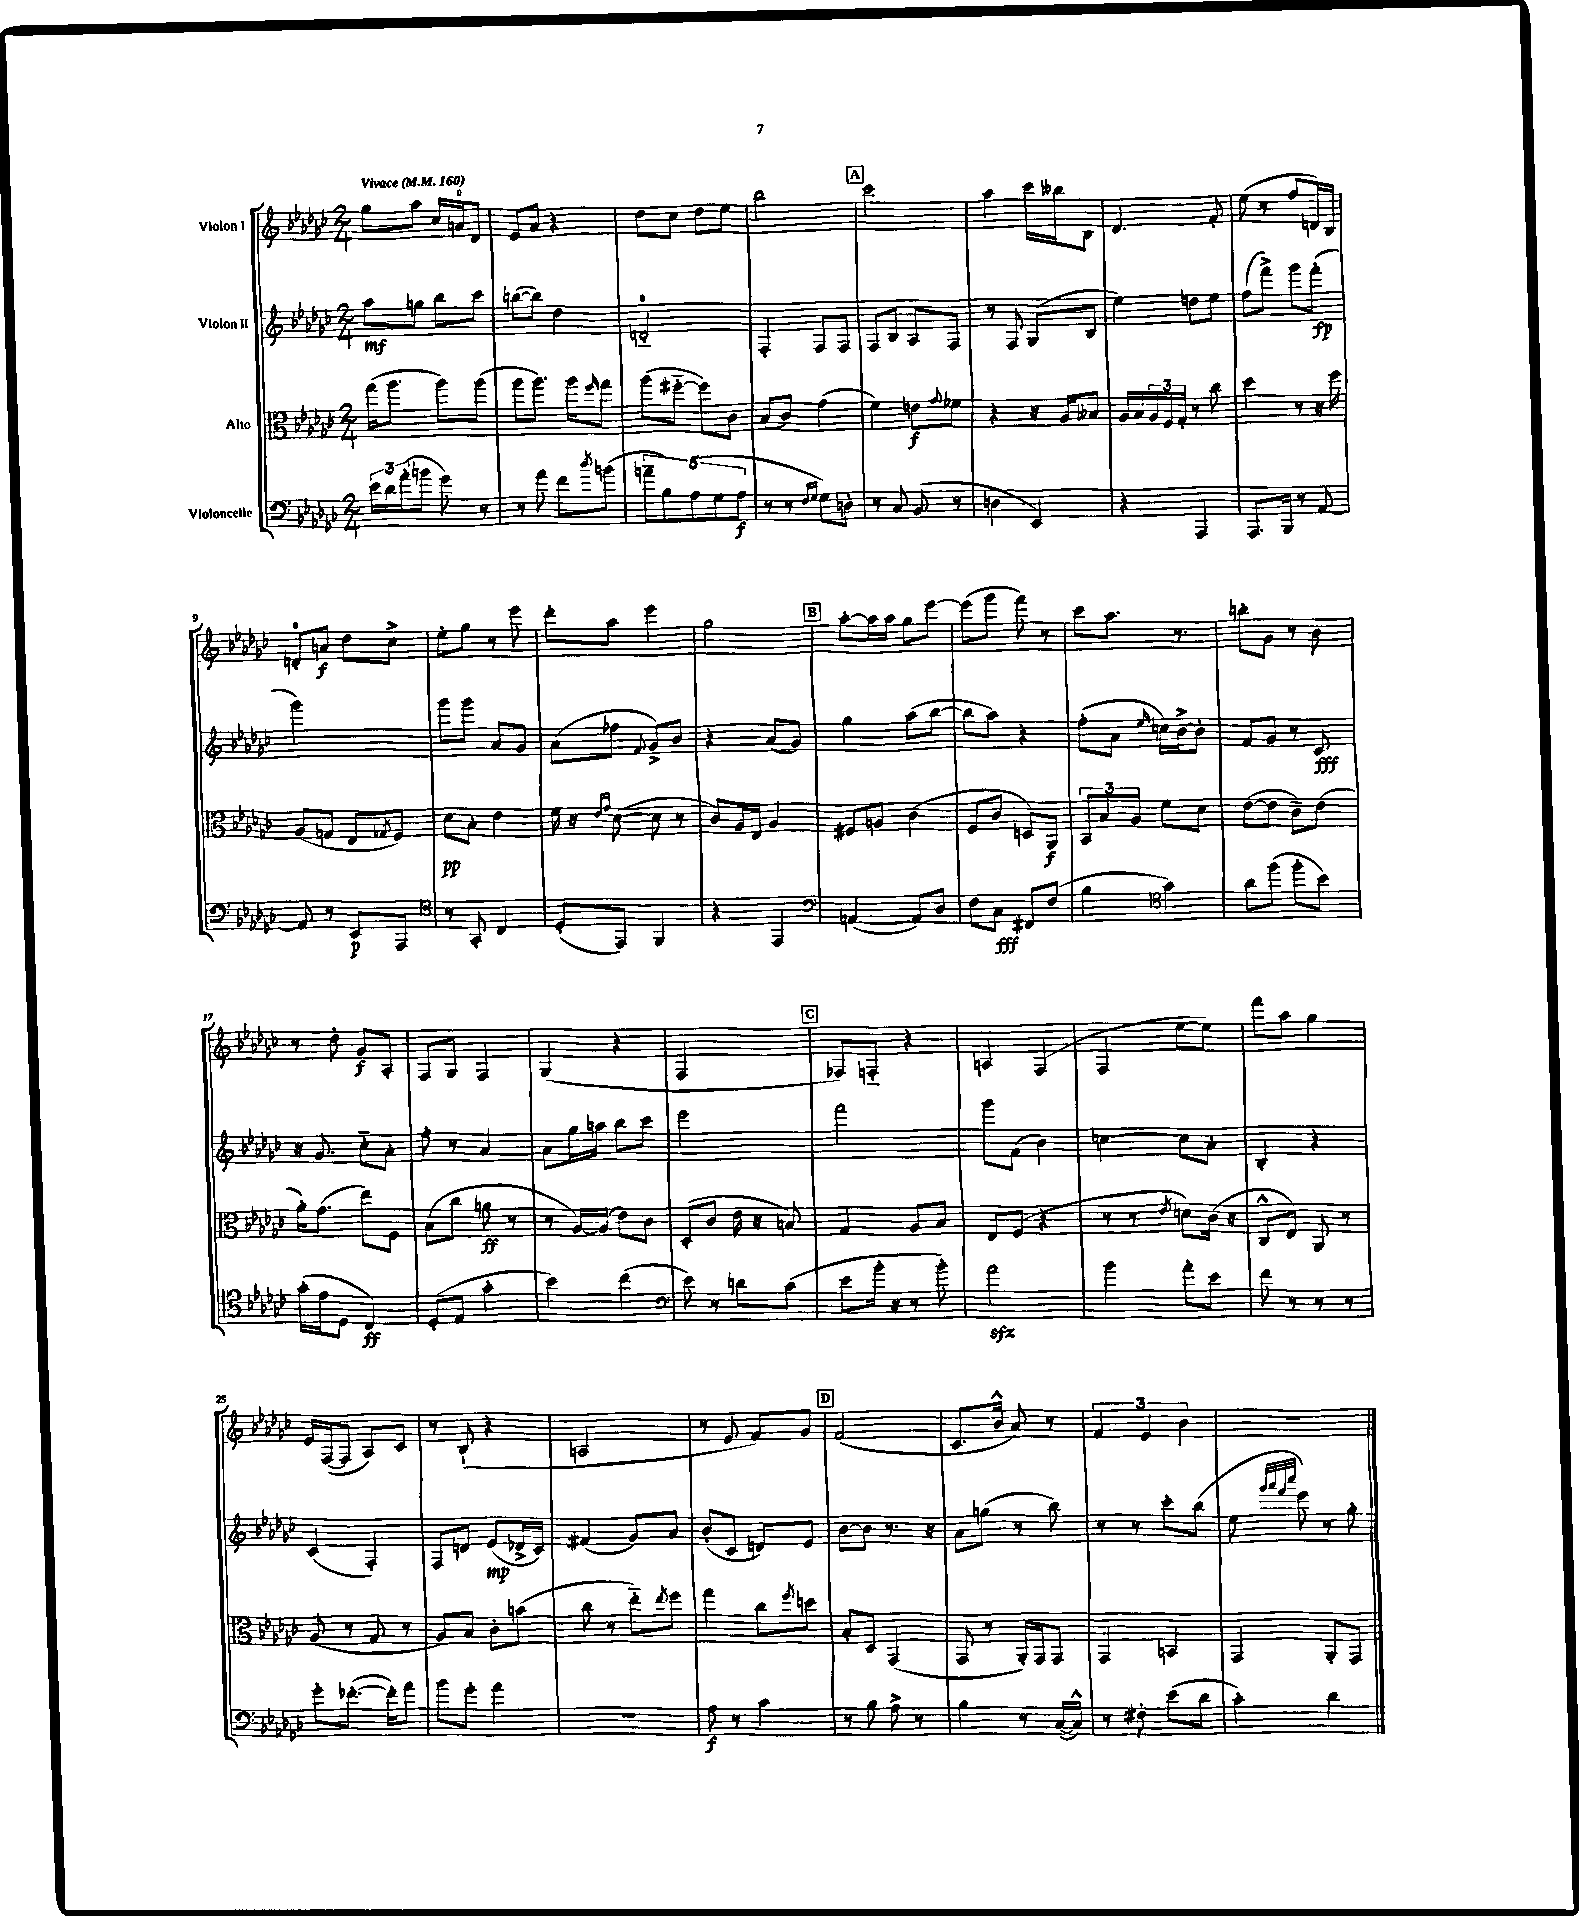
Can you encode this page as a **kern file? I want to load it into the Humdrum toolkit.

**kern	**kern	**kern	**kern
*staff4	*staff3	*staff2	*staff1
*clefF4	*clefC3	*clefG2	*clefG2
*k[b-e-a-d-g-c-]	*k[b-e-a-d-g-c-]	*k[b-e-a-d-g-c-]	*k[b-e-a-d-g-c-]
*M2/4	*M2/4	*M2/4	*M2/4
*MM160	*MM160	*MM160	*MM160
24e-	(16gg-	8aa-	8gg-
24d-	.	.	.
.	8.aa-	.	.
(24a-'	.	.	.
8b	.	8gg	8aa-
8g-)	8aa-)	8bb-	16cc-
.	.	.	16a
8r	(8aa-	8ccc-	8d-
=	=	=	=
8r	8aa-	([8bb	8e-
8a-	8.aa-)	8bb])	8a-
8f	.	4dd-	4r
.	16aa-	.	.
8qdd-	16qqff	.	.
(8b	8gg-	.	.
=	=	=	=
10a~	(8aa-	2d'~	8dd-
10B-)	.	.	.
.	[8ff#'~	.	8cc-
(10A-	.	.	.
.	8ff#])	.	8dd-
10G-	.	.	.
.	8c-	.	8ee-
10A-	.	.	.
=	=	=	=
8r	(8B-	4F'	2bb-
8r	8c-)	.	.
16qqF	.	.	.
16qqG-	.	.	.
8G-)	(4g-	8F	.
8D'	.	8F	.
=	=	=	=
8r	4f)	8F	2ccc-
8C-	.	8B-	.
(8BB-	8e	8A-	.
.	8qqg-	.	.
8r	8f-	8F	.
=	=	=	=
4D	4r	8r	4aa-
.	.	8F	.
4EE-)	16r	(8G-	16ccc-
.	16A-	.	16bb--
.	8B--	8B-	8B-
=	=	=	=
4r	16A-	4ee-)	4.d-
.	16B-	.	.
.	24A-	.	.
.	24F	.	.
.	24G-'	.	.
4AAA-	8r	8dd	.
.	8cc-	8ee-	8f'
=	=	=	=
8.AAA-	4dd-	(8ff	(8ee-
.	.	8fff^)	8r
16BBB-	.	.	.
8r	8r	8ggg-	8ff
[8AA-	16r	(8fff'	16d)
.	16ff	.	16B-
=	=	=	=
8AA-]	(8A-	2ggg-)	8d'
8r	8G	.	8a
8EE-	8E-	.	8dd-
.	8qG-	.	.
8AAA-	8F)	.	8cc-^
=	=	=	=
*clefC4	*	*	*
8r	8d-	8ggg-	8ee-'
8GG-'	8B-'	8ggg-	8gg-
4C-	4e-	8a-	8r
.	.	8g-	8eee-
=	=	=	=
(8D-'	16f	(8a-	8ddd-'
.	16r	.	.
.	16qqe-	.	.
.	16qqg-	.	.
8EE-)	([8d-	8ff-	8aa-
.	.	8qqf	.
4FF	8d-]	8g-^)	4eee-
.	8r	8b-	.
=	=	=	=
4r	8c-)	4r	2gg-
.	16A-	.	.
.	16E-	.	.
4EE-	4A-	(8a-	.
.	.	8g-)	.
=	=	=	=
*clefF4	*	*	*
([4AA	8F#	4gg-	[8aa-'
.	8A	.	16aa-]
.	.	.	16aa-
8AA])	(4c-	(8aa-	8gg-
8D-	.	[8bb-	[8eee-
=	=	=	=
8F	8F	8bb-]	(8eee-]
8C-	8c-	8aa-)	8ggg-
8FF#	8D)	4r	8fff)
(8F	8AA-	.	8r
=	=	=	=
4B-	12BB-	(8ff'	8ccc-
.	12B-	.	.
.	.	8a-	8.aa-
.	12A-	.	.
*clefC4	*	*	*
.	.	16qqee-	.
4g-)	8f	16cc)	.
.	.	[16b-^	8.r
.	8d-	8b-']	.
=	=	=	=
8a-	([8e-	8f	8bb'
(8ff	8e-]	8g-	8g-
8ff'	8c-~)	8r	8r
8b-)	(8e-	8c-	8b-
=	=	=	=
(16g-'	16a-')	16r	8r
16e-	(8.g-	8.g-	.
8D-	.	.	8dd-'
4C-)	8ee-)	8cc-'~	8g-
.	8F	8a-'	8A-'
=	=	=	=
(8D-'	(8B-	8ff'	8F
8E-	8cc-	8r	8G-
4g-'	8a	[4a-	4F
.	8r	.	.
=	=	=	=
4b-)	8r	8a-]	(4G-
.	[16A-)	16gg-	.
.	(16A-]	16aa	.
(4cc-	8e-)	8bb-	4r
.	8c-	8ccc-	.
=	=	=	=
*clefF4	*	*	*
8e-)	(8D-'	2eee-	2F
8r	8c-	.	.
8d	16e-	.	.
.	16r	.	.
(8c-	8B)	.	.
=	=	=	=
8e-	4G-	2fff	8F-)
16b-'	.	.	8F'~
16r	.	.	.
8r	8A-	.	4r
8b-')	8B-	.	.
=	=	=	=
2a-	8E-	8ggg-	4A
.	(8F	(8f	.
.	4r	4b-)	(4F
=	=	=	=
4b-	8r	[4cc	4F
.	8r	.	.
.	8qe-	.	.
8a-'	8d)	8cc]	[8ee-
8e-	(16c-	8a-'	8ee-])
.	16r	.	.
=	=	=	=
8f	8C-^^	4B-'	8fff
8r	8E-)	.	8aa-
8r	8AA-	4r	4gg-
8r	8r	.	.
=	=	=	=
8g-'	(8A-	(4c-	16e-
.	.	.	([16F
([8.f-'	8r	.	8F]
.	8G-	4F')	8A-)
16f-'])	.	.	.
8a-	8r	.	8c-
=	=	=	=
8b-	8A-)	8F	8r
8g-'	8B-	8d	(8B-`
4a-	8c-'	(8e-	4r
.	(8b	16d-^	.
.	.	16c-)	.
=	=	=	=
2r	8cc-	(4f#	2A
.	8r	.	.
.	8ee-'~)	8g-)	.
.	8qee-	.	.
.	8ff	8a-	.
=	=	=	=
8A-	4gg-	(8b-'	8r
8r	.	8c-	8e-
4c-	8cc-	8d)	8f)
.	8qff	.	.
.	8dd	8e-	8g-
=	=	=	=
8r	8B-'	[8b-	(2f
8B-	8D-	8b-]	.
8A-^	(4GG-	8.r	.
8r	.	.	.
.	.	16r	.
=	=	=	=
4B-	8GG-	8a-	8.c-
.	8r	(8gg	.
.	.	.	16b-^^
8r	16AA-')	8r	8a-)
.	16GG-	.	.
([16C-	8GG-	8bb-)	8r
16C-^^])	.	.	.
=	=	=	=
8r	4GG-	8r	6f
8F#'	.	8r	.
.	.	.	6e-
(8e-	4BB	8ccc-'	.
.	.	.	6b-
8d-	.	(8bb-	.
=	=	=	=
4c-')	4GG-	8ee-	2r
.	.	32qqggg-	.
.	.	32qqaaa-	.
.	.	32qqfff	.
.	.	32qqcccc-	.
.	.	8eee-)	.
4d-	8AA-'	8r	.
.	8GG-	8gg-'	.
==	==	==	==
*-	*-	*-	*-
